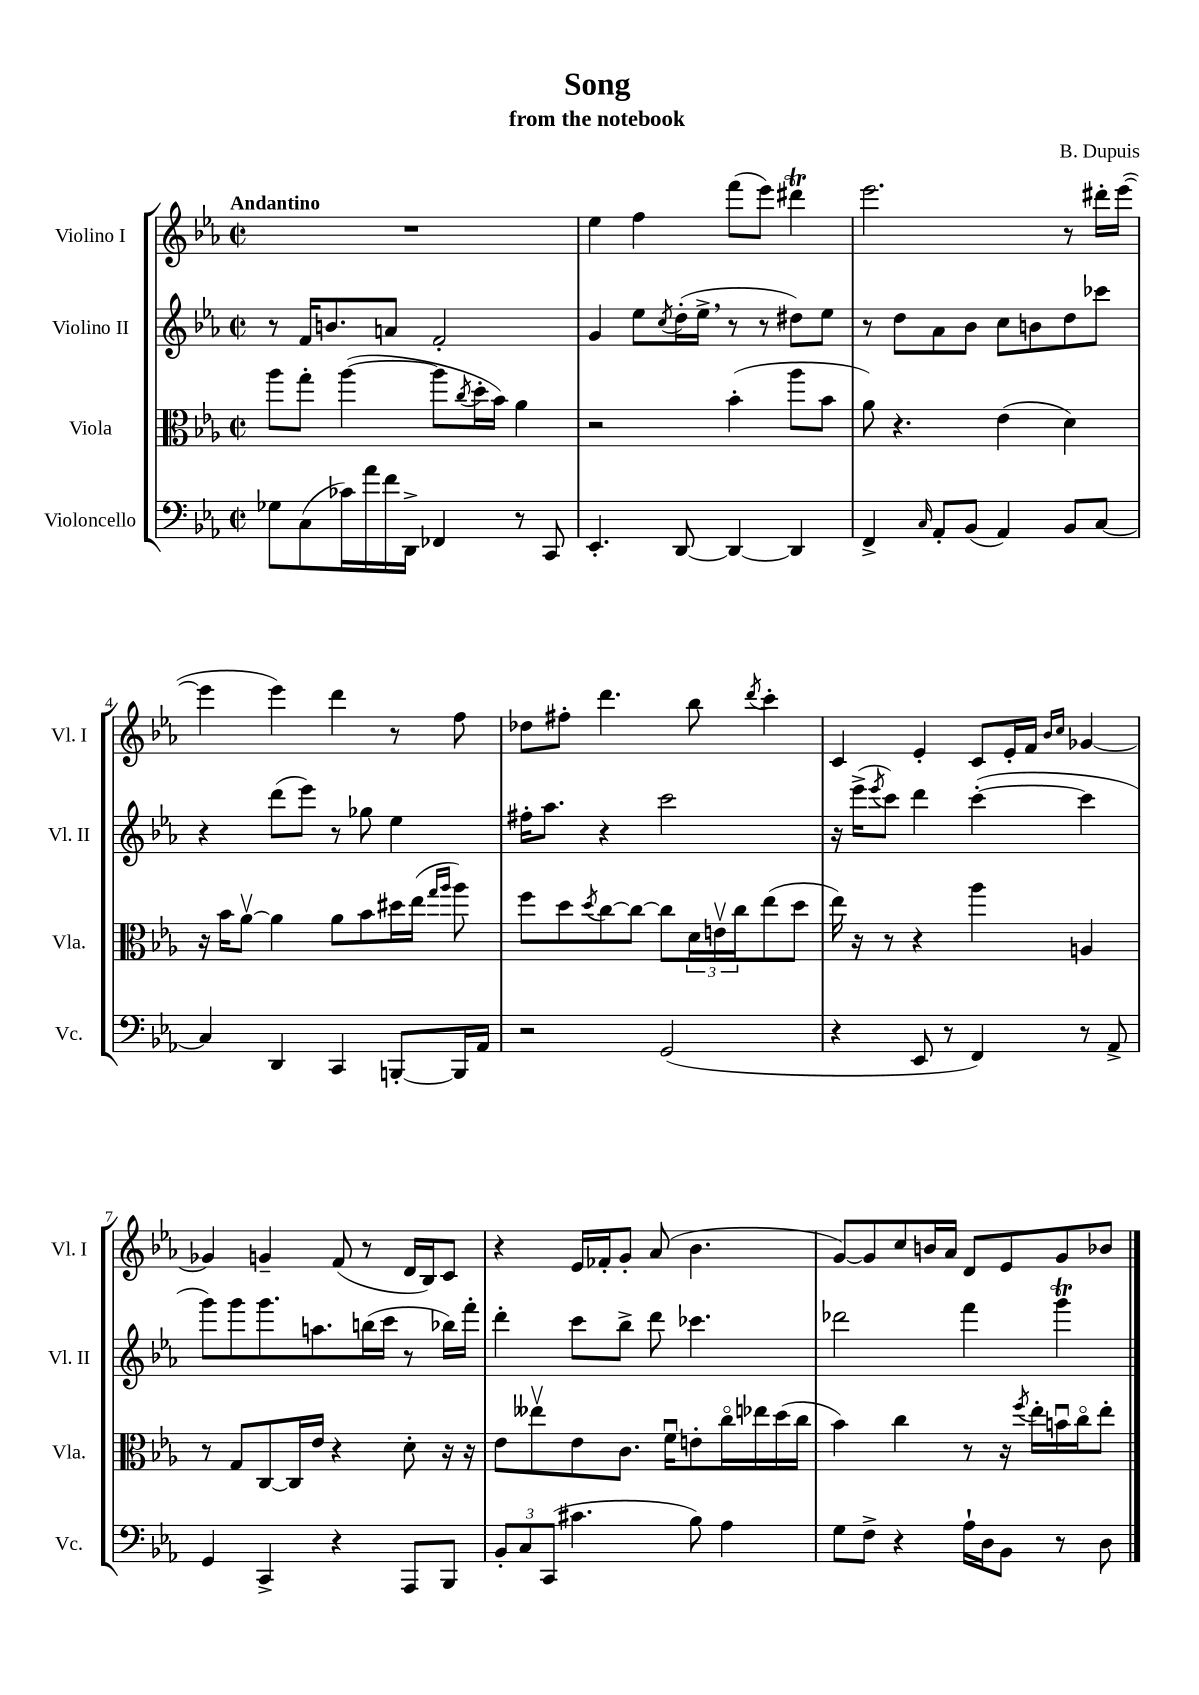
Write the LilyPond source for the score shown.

\header { title = "Song" composer = "B. Dupuis" subtitle = "from the notebook" }
<<
\new StaffGroup <<
\new Staff = "s0" \with { instrumentName = "Violino I" shortInstrumentName = "Vl. I" } {
    \clef treble \key ees \major \defaultTimeSignature \time 2/2 \tempo "Andantino"
    R1 |
    ees''4 f''4 f'''8( ees'''8) dis'''4\trill |
    ees'''2. r8 dis'''16-. ees'''16~( |
    ees'''4 ees'''4) d'''4 r8 f''8 |
    des''8 fis''8-. d'''4. bes''8 \acciaccatura { d'''8 } c'''4-. |
    c'4 ees'4-. c'8 ees'16-. f'16 \grace { bes'16 c''16 } ges'4~ |
    ges'4 g'4-- f'8( r8 d'16 bes16) c'8 |
    r4 ees'16 fes'16-. g'8-. aes'8( bes'4. |
    g'8~) g'8 c''8 b'16 aes'16 d'8 ees'8 g'8 bes'8 \bar "|." |
}
\new Staff = "s1" \with { instrumentName = "Violino II" shortInstrumentName = "Vl. II" } {
    \clef treble \key ees \major \defaultTimeSignature \time 2/2
    r8 f'16 b'8. a'8 f'2-. |
    g'4 ees''8 \acciaccatura { c''8 } d''16-.( ees''16-> \breathe r8 r8 dis''8) ees''8 |
    r8 d''8 aes'8 bes'8 c''8 b'8 d''8 ces'''8 |
    r4 d'''8( ees'''8) r8 ges''8 ees''4 |
    fis''16-. aes''8. r4 c'''2 |
    r16 ees'''16->( \acciaccatura { ees'''8 } c'''8) d'''4 c'''4~-.( c'''4 |
    g'''8) g'''8 g'''8. a''8. b''16( c'''16 r8 bes''16) f'''16-. |
    d'''4-. c'''8 bes''8-> d'''8 ces'''4. |
    des'''2 f'''4 g'''4\trill \bar "|." |
}
\new Staff = "s2" \with { instrumentName = "Viola" shortInstrumentName = "Vla." } {
    \clef alto \key ees \major \defaultTimeSignature \time 2/2
    aes''8 g''8-. aes''4~( aes''8 \acciaccatura { c''8 } d''16-. bes'16) aes'4 |
    r2 bes'4-.( aes''8 bes'8 |
    aes'8) r4. ees'4( d'4) |
    r16 bes'16 aes'8~\upbow aes'4 aes'8 bes'8 dis''16 ees''16( \grace { g''16 aes''16 } aes''8) |
    f''8 d''8 \acciaccatura { d''8 } c''8~ c''8~ c''8 \tuplet 3/2 { d'16 e'16\upbow c''16 } ees''8( d''8 |
    ees''16) r16 r8 r4 aes''4 a4 |
    r8 g8 c8~ c16 ees'16 r4 d'8-. r16 r16 |
    ees'8 eeses''8\upbow ees'8 c'8. f'16\downbow e'8-. c''16\flageolet ees''16 d''16( c''16 |
    bes'4) c''4 r8 r16 \acciaccatura { f''8 } ees''16-. b'16\downbow c''16\flageolet ees''8-. \bar "|." |
}
\new Staff = "s3" \with { instrumentName = "Violoncello" shortInstrumentName = "Vc." } {
    \clef bass \key ees \major \defaultTimeSignature \time 2/2
    ges8 c8( ces'16) aes'16 f'16 d,16-> fes,4 r8 c,8 |
    ees,4.-. d,8~ d,4~ d,4 |
    f,4-> \grace { c16 } aes,8-. bes,8( aes,4) bes,8 c8~ |
    c4 d,4 c,4 b,,8~-. b,,16 aes,16 |
    r2 g,2( |
    r4 ees,8 r8 f,4) r8 aes,8-> |
    g,4 c,4-> r4 aes,,8 bes,,8 |
    \tuplet 3/2 { bes,8-. c8 c,8( } cis'4. bes8) aes4 |
    g8 f8-> r4 aes16-! d16 bes,8 r8 d8 \bar "|." |
}
>>
>>
